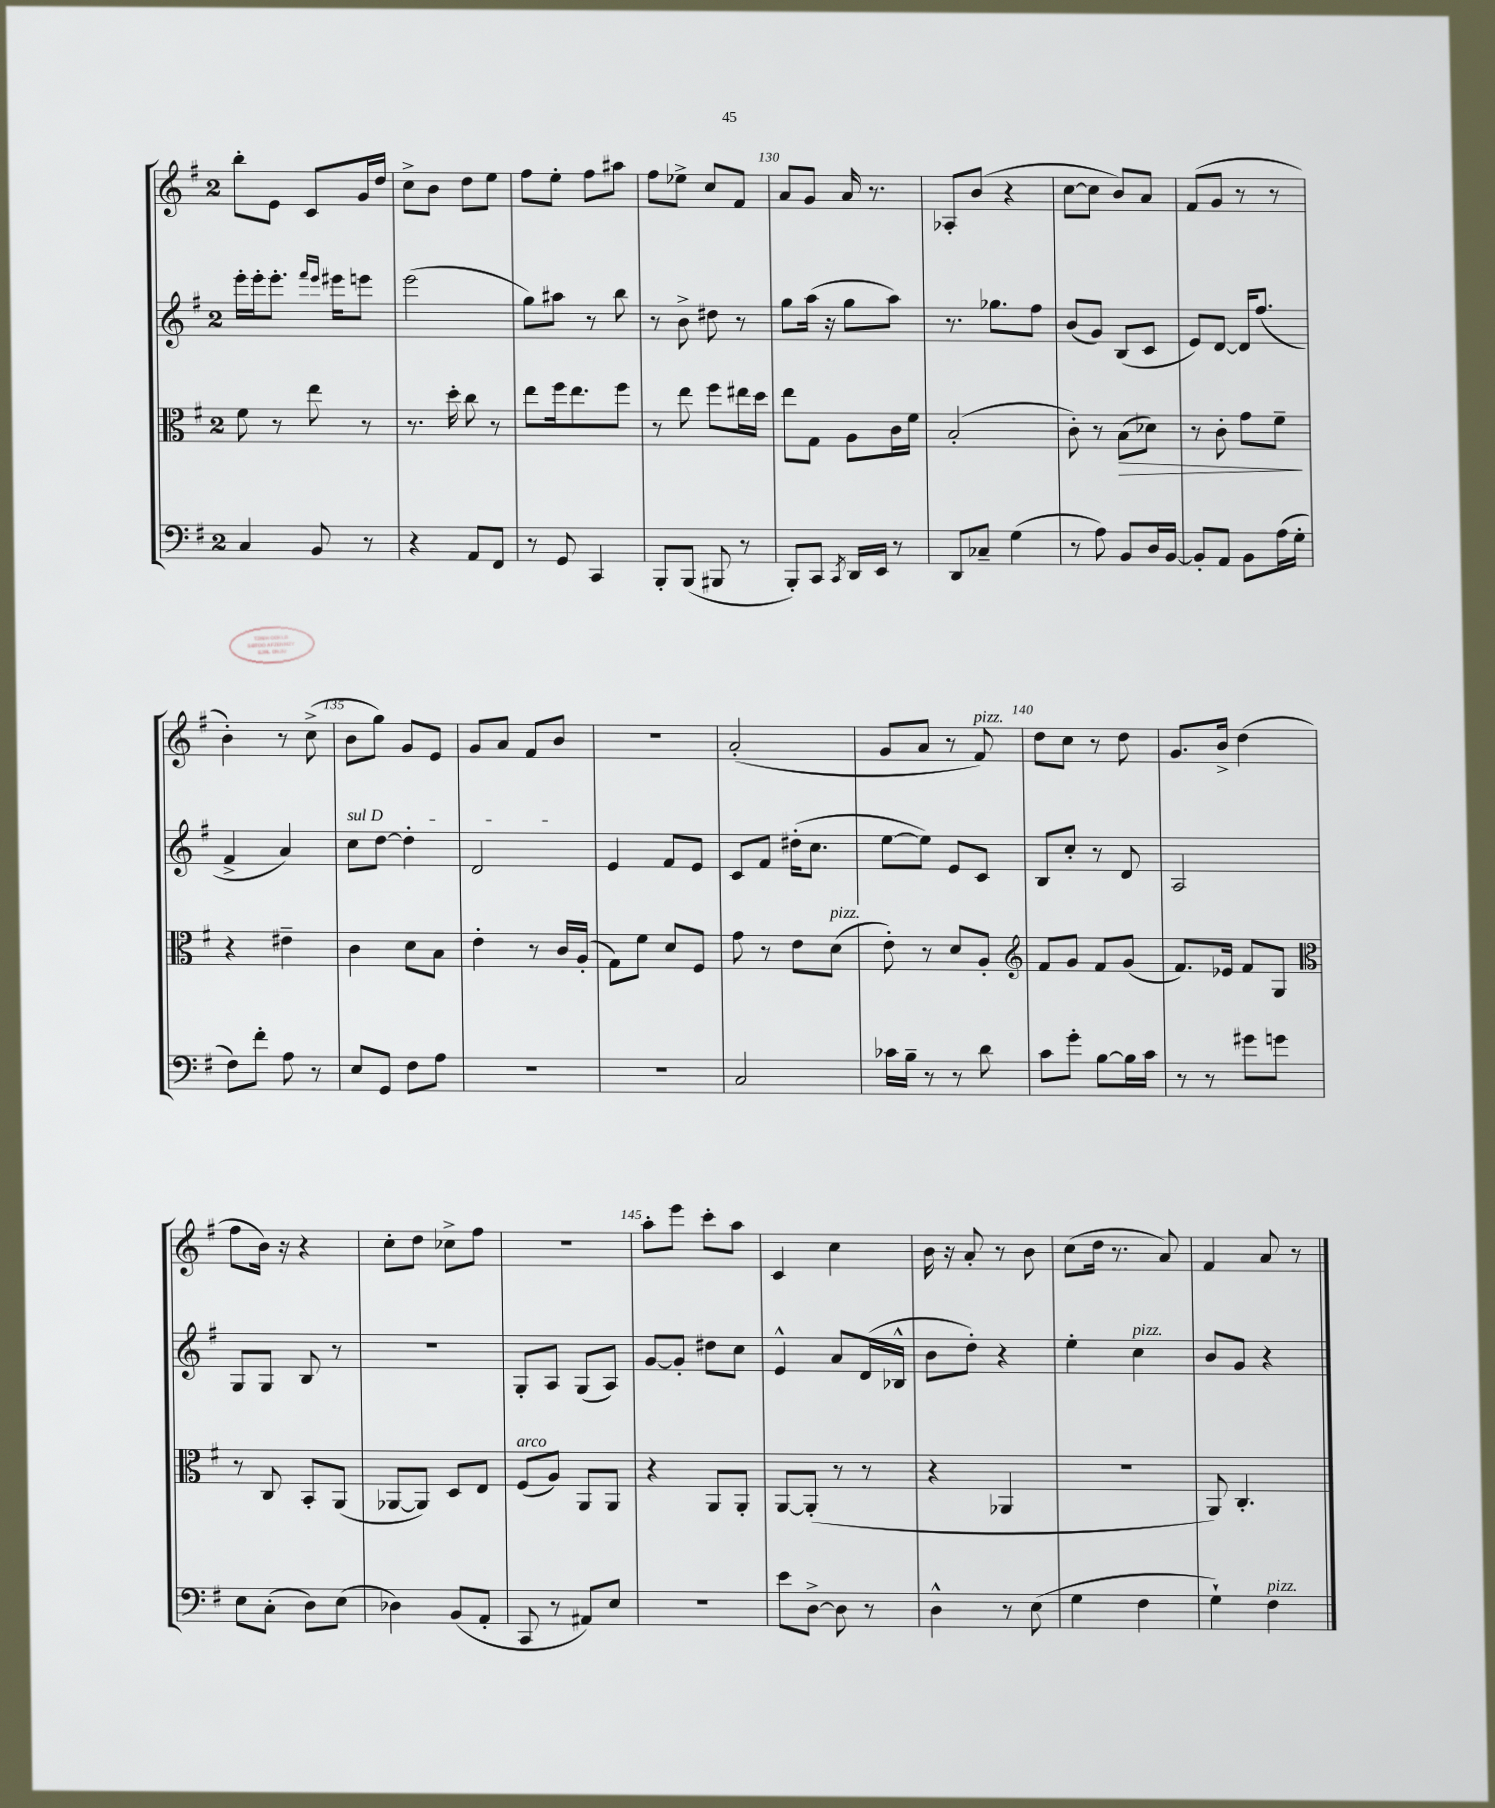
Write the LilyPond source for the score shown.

<<
\new StaffGroup <<
\new Staff = "s0" {
    \clef treble \key g \major \once \override Staff.TimeSignature.style = #'single-digit \time 2/4
    b''8-. e'8 c'8 g'16 d''16 |
    c''8-> b'8 d''8 e''8 |
    fis''8 e''8-. fis''8 ais''8 |
    fis''8 ees''8-> c''8 fis'8 |
    a'8 g'8 a'16 r8. |
    aes8-. b'8( r4 |
    c''8~ c''8 b'8) a'8 |
    fis'8( g'8 r8 r8 |
    b'4-.) r8 c''8->( |
    b'8 g''8) g'8 e'8 |
    g'8 a'8 fis'8 b'8 |
    r2 |
    a'2-.( |
    g'8 a'8 r8 fis'8^\markup { \italic "pizz." }) |
    d''8 c''8 r8 d''8 |
    g'8. b'16-> d''4( |
    fis''8 b'16) r16 r4 |
    c''8-. d''8 ces''8-> fis''8 |
    r2 |
    a''8-. e'''8 c'''8-. a''8 |
    c'4 c''4 |
    b'16 r16 a'8-. r8 b'8 |
    c''8( d''16 r8. a'8) |
    fis'4 a'8 r8 \bar "|." |
}
\new Staff = "s1" {
    \clef treble \key g \major \once \override Staff.TimeSignature.style = #'single-digit \time 2/4
    e'''16-. e'''16-. e'''8.-. \grace { fis'''16 e'''16 } eis'''16 e'''8 |
    e'''2( |
    g''8) ais''8 r8 b''8 |
    r8 b'8-> dis''8 r8 |
    g''8 a''16( r16 g''8 a''8) |
    r8. ges''8. fis''8 |
    b'8( g'8) b8( c'8 |
    e'8) d'8~ d'16 fis''8.( |
    fis'4-> a'4) |
    \once \override TextSpanner.bound-details.left.text = \markup { \italic "sul D" } c''8\startTextSpan d''8~ d''4-. |
    d'2\stopTextSpan |
    e'4 fis'8 e'8 |
    c'8 fis'8 dis''16-.( c''8. |
    e''8~ e''8) e'8 c'8 |
    b8 c''8-. r8 d'8 |
    a2 |
    g8 g8 b8 r8 |
    r2 |
    g8-. a8 g8( a8) |
    g'8~ g'8-. dis''8 c''8 |
    e'4-^ a'8 d'16( bes16-^ |
    b'8 d''8-.) r4 |
    e''4-. c''4^\markup { \italic "pizz." } |
    b'8 g'8 r4 \bar "|." |
}
\new Staff = "s2" {
    \clef alto \key g \major \once \override Staff.TimeSignature.style = #'single-digit \time 2/4
    fis'8 r8 e''8 r8 |
    r8. d''16-. c''8 r8 |
    e''8 fis''16 e''8. fis''8 |
    r8 e''8 fis''8 eis''16 d''16 |
    e''8 g8 a8 c'16 fis'16 |
    b2-.( |
    c'8-.) r8 b8\>( des'8) |
    r8 c'8-. g'8 fis'8--\! |
    r4 eis'4-- |
    c'4 d'8 b8 |
    e'4-. r8 c'16 a16-.( |
    g8) fis'8 d'8 fis8 |
    g'8 r8 e'8 d'8^\markup { \italic "pizz." }( |
    e'8-.) r8 d'8 a8-. |
    \clef treble fis'8 g'8 fis'8 g'8( |
    fis'8.) ees'16 fis'8 g8 |
    \clef alto r8 c8 b,8-. a,8( |
    aes,8~ aes,8) d8 e8 |
    fis8^\markup { \italic "arco" }( a8) a,8 a,8 |
    r4 a,8 a,8-. |
    a,8~ a,8-.( r8 r8 |
    r4 aes,4 |
    R2 |
    a,8) c4.-. \bar "|." |
}
\new Staff = "s3" {
    \clef bass \key g \major \once \override Staff.TimeSignature.style = #'single-digit \time 2/4
    c4 b,8 r8 |
    r4 a,8 fis,8 |
    r8 g,8 c,4 |
    b,,8-. b,,8( bis,,8 r8 |
    b,,8-.) c,8 \acciaccatura { c,8 } d,16 e,16 r8 |
    d,8 ces8-- g4( |
    r8 a8) b,8 d16 b,16~ |
    b,8-. a,8 b,8 a16( g16-. |
    fis8) fis'8-. a8 r8 |
    e8 g,8 fis8 a8 |
    R2 |
    R2 |
    c2 |
    ces'16 b16-- r8 r8 d'8 |
    c'8 g'8-. b8~ b16 c'16 |
    r8 r8 gis'8 g'8 |
    e8 c8-.( d8) e8( |
    des4) b,8( a,8-. |
    c,8 r8 ais,8) e8 |
    R2 |
    e'8 d8~-> d8 r8 |
    d4-^ r8 e8( |
    g4 fis4 |
    g4-!) fis4^\markup { \italic "pizz." } \bar "|." |
}
>>
>>
\layout { \context { \Score currentBarNumber = #126 \override BarNumber.break-visibility = ##(#f #t #t) barNumberVisibility = #(every-nth-bar-number-visible 5) } }
